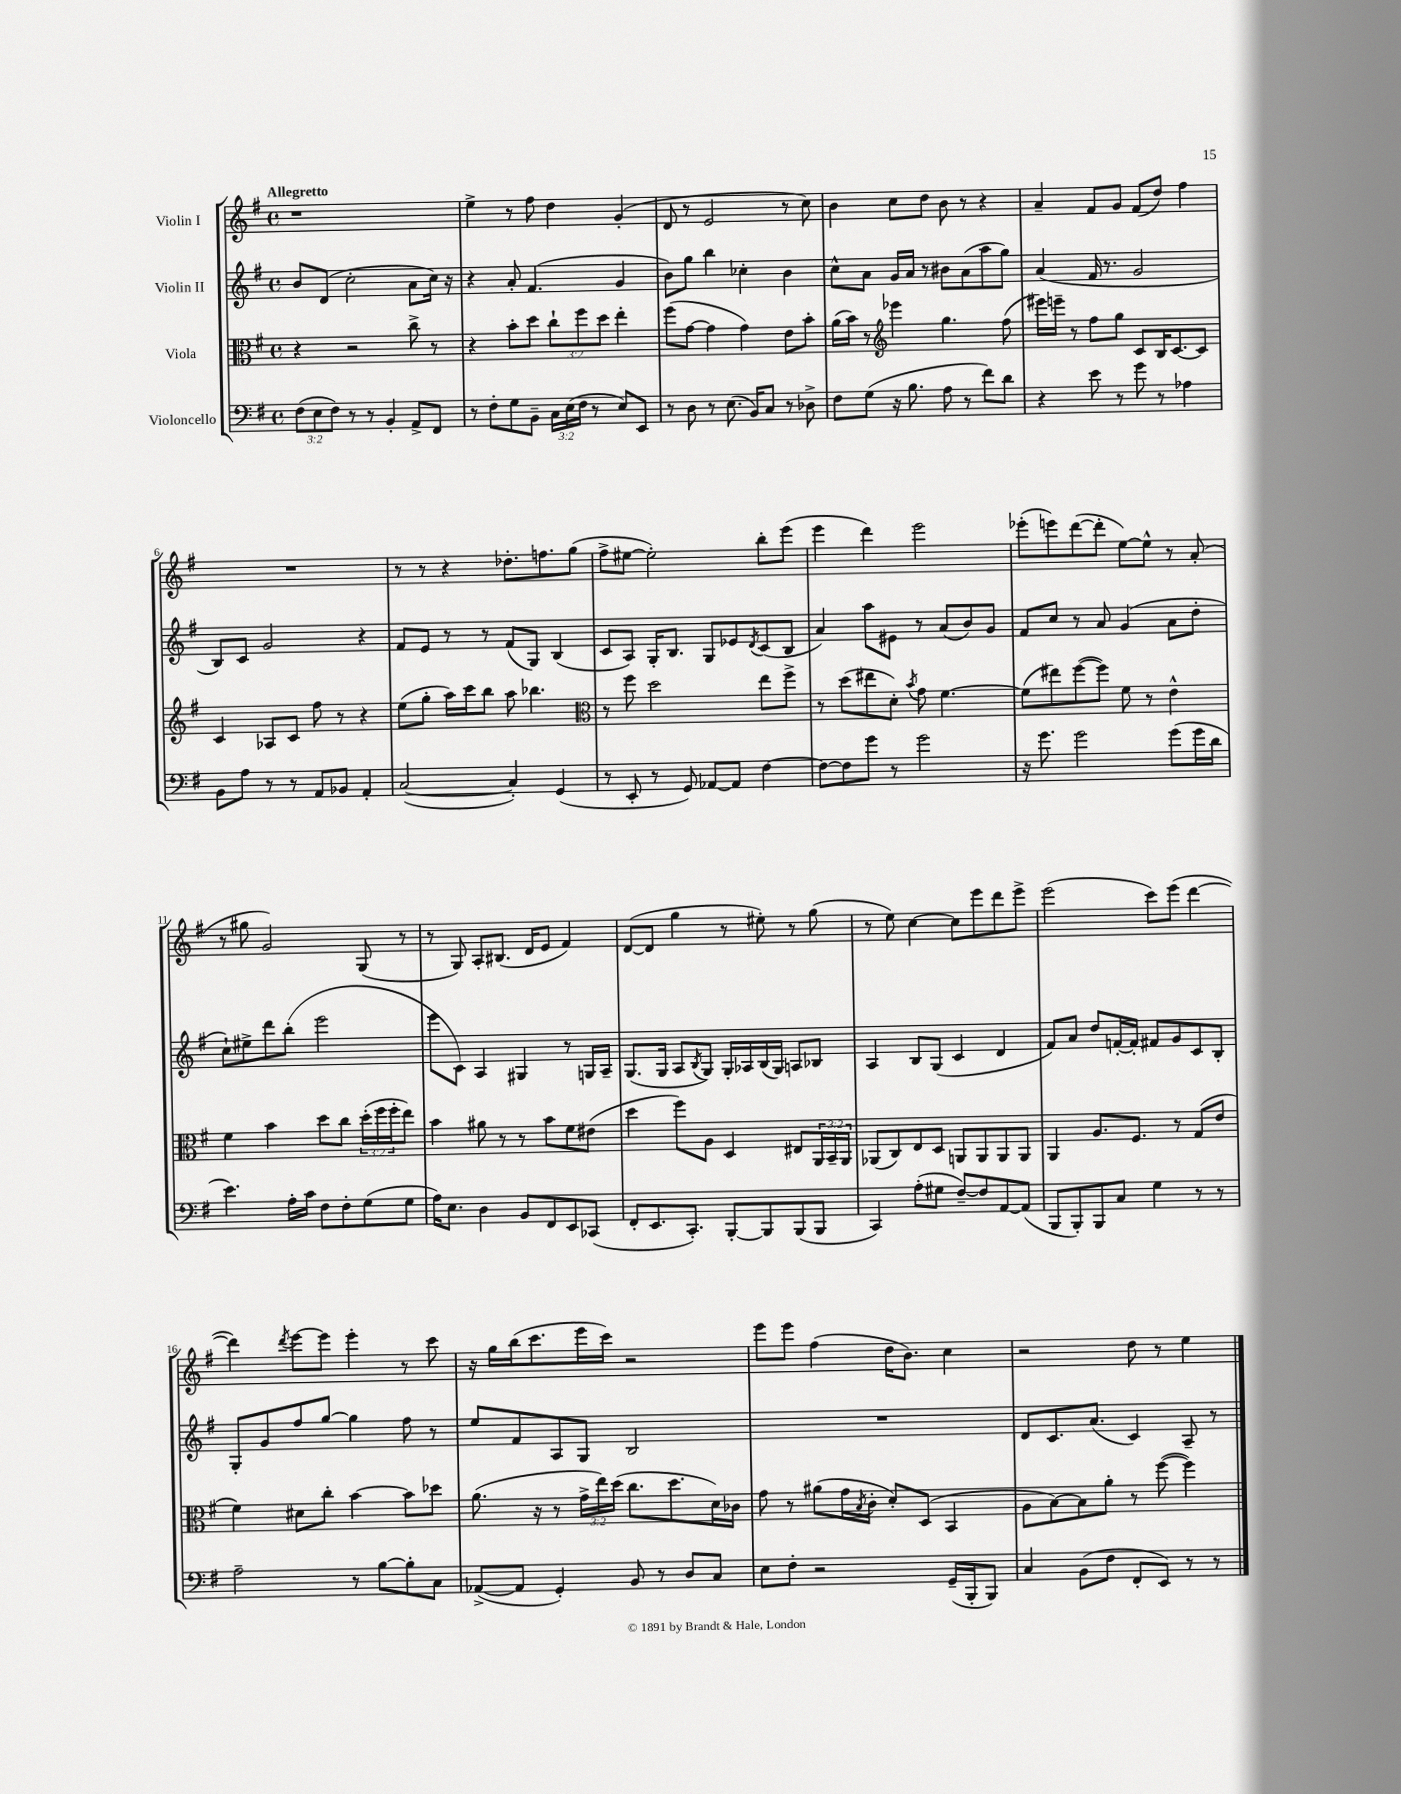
<<
\new StaffGroup <<
\new Staff = "s0" \with { instrumentName = "Violin I" } {
    \clef treble \key g \major \defaultTimeSignature \time 4/4 \tempo "Allegretto"
    r1 |
    e''4-> r8 fis''8 d''4 g'4-.( |
    d'8 r8 e'2 r8 c''8) |
    b'4 c''8 d''8 b'8 r8 r4 |
    a'4-- fis'8 g'8 fis'8( d''8) fis''4 |
    R1 |
    r8 r8 r4 des''8.-. f''8. g''8( |
    fis''8-> eis''8~ eis''2-.) b''8-. e'''8( |
    e'''4 d'''4) e'''2 |
    ees'''8-.( e'''8) d'''8~( d'''8-. e''8~) e''8-^ r8 a'8-.( |
    r8 gis''8 g'2) g8( r8 |
    r8 g8) a8-. bis8.( d'16 e'8 fis'4) |
    d'8~( d'8 g''4 r8 eis''8-.) r8 g''8( |
    r8 e''8) c''4~ c''8 e'''8 d'''8 e'''8-> |
    e'''2( c'''8) e'''8( d'''4~ |
    d'''4) \acciaccatura { d'''8 } e'''8~ e'''8 e'''4-. r8 c'''8 |
    r16 g''16 b''16( c'''8. e'''16 c'''16) r2 |
    e'''8 e'''8 fis''4( d''16 b'8.) c''4 |
    r2 d''8 r8 e''4 \bar "|." |
}
\new Staff = "s1" \with { instrumentName = "Violin II" } {
    \clef treble \key g \major \defaultTimeSignature \time 4/4
    b'8 d'8( c''2-. a'8 c''16) r16 |
    r4 a'8-. fis'4.( g'4 |
    b'8) g''8 b''4 ces''4-. b'4 |
    c''8-^ a'8 g'16 a'16 r8 bis'8 a'8( a''8 g''8) |
    a'4( fis'16 r8. g'2 |
    b8) c'8 g'2 r4 |
    fis'8 e'8 r8 r8 fis'8( g8) b4( |
    c'8 a8) g16-. b8. g8 ees'8 \acciaccatura { d'8 } c'8( b8 |
    a'4) a''8 eis'8 r8 a'8( b'8) g'8 |
    fis'8 c''8 r8 a'8 g'4( a'8 d''8-. |
    c''8-!) eis''8-> d'''8 b''8-.( e'''2 |
    e'''8 c'8) a4 gis4 r8 g16 a16-- |
    g8.( g16 a8 \acciaccatura { b8 } g8) g16-. aes16 b16( g16) a8 bes8 |
    a4 b8 g8( c'4 d'4 |
    fis'8) a'8 d''8 f'16~-. f'16-. fis'8 g'8 c'8 b8-. |
    g8-. g'8 fis''8 g''8~ g''4 fis''8 r8 |
    e''8 fis'8 a8 g8 b2 |
    R1 |
    d'8 c'8. a'8.( c'4) a8-- r8 \bar "|." |
}
\new Staff = "s2" \with { instrumentName = "Viola" } {
    \clef alto \key g \major \defaultTimeSignature \time 4/4 \override Staff.TupletNumber.text = #tuplet-number::calc-fraction-text
    r4 r2 c''8-> r8 |
    r4 b'8-. d''8 \tuplet 3/2 { c''8-! fis''8 d''8 } e''4-. |
    fis''8( g'8~ g'4 g'4) e'8 b'8-. |
    a'16( b'16) r8 \clef treble ees'''4 g''4. fis''8( |
    eis'''16) e'''16-- r8 fis''8 g''8 c'8 b16 c'8.~ c'8 |
    c'4 aes8 c'8 fis''8 r8 r4 |
    e''8( g''8-. a''16) c'''16 b''8 a''8 bes''4. |
    \clef alto r8 fis''8 d''2 e''8 fis''8-> |
    r8 d''8( eis''8 d'8-.) \acciaccatura { b'8 } g'8 fis'4.~ |
    fis'8( eis''8) fis''8~( fis''8) fis'8 r8 e'4-^ |
    fis'4 b'4 d''8 c''8 \tuplet 3/2 { d''16-.( fis''16 fis''16-. } e''8) |
    b'4 ais'8 r8 r8 b'8 fis'8 eis'8( |
    d''4 fis''8) a8 d4 eis8 \tuplet 3/2 { a,16 b,16-- a,16 } |
    aes,8( c8) e8 d8 a,8 a,8 a,8 a,8 |
    a,4 a8. fis8. r8 g8( e'8 |
    fis'4) dis'8 c''8-. b'4~ b'8 des''8 |
    a'8.( r16 r8 \tuplet 3/2 { g'16-> e''16) d''16( } c''8. d''8. d'16) ces'16 |
    g'8 r8 ais'8( g'16 \acciaccatura { b8 } c'16-. d'8-.) d8( b,4 |
    a8 b8~) b8 a'8-. r8 fis''8~( fis''4) \bar "|." |
}
\new Staff = "s3" \with { instrumentName = "Violoncello" } {
    \clef bass \key g \major \defaultTimeSignature \time 4/4 \override Staff.TupletNumber.text = #tuplet-number::calc-fraction-text
    \tuplet 3/2 { fis8( e8 fis8) } r8 r8 b,4-. a,8-> fis,8 |
    r8 fis8-. g8 b,8-- \tuplet 3/2 { c16 e16( fis16 } r8 e8) e,8 |
    r8 d8 r8 e8.( b,16) c8 r8 des8-> |
    fis8 g8( r16 b8. a8 r8 fis'8) d'8 |
    r4 e'8 r8 g'8 r8 aes4 |
    b,8 a8 r8 r8 a,8 bes,8 a,4-. |
    c2~( c4-.) g,4( |
    r8 e,8-. r8 g,8) aes,8~ aes,8 fis4~ |
    fis8~ fis8 g'8 r8 g'2 |
    r16 g'8. g'2 g'8( g'16 d'16 |
    e'4.) a16-. c'16 fis8 fis8-. g8( g8 |
    a16) e8. d4 b,8 fis,8 e,8 ces,8( |
    fis,8-. e,8. c,8.-.) b,,8~-. b,,8 b,,8( b,,8 |
    c,4) a8-.( gis8 fis8~--) fis8 a,8~ a,8( |
    b,,8 b,,8-.) b,,8 c8 g4 r8 r8 |
    a2-- r8 b8~ b8-. c8 |
    aes,8~->( aes,8 g,4-.) b,8 r8 d8 c8 |
    e8 fis8-. r2 g,16--( b,,16-. b,,8) |
    c4 b,8( fis8 fis,8-. e,8) r8 r8 \bar "|." |
}
>>
>>
